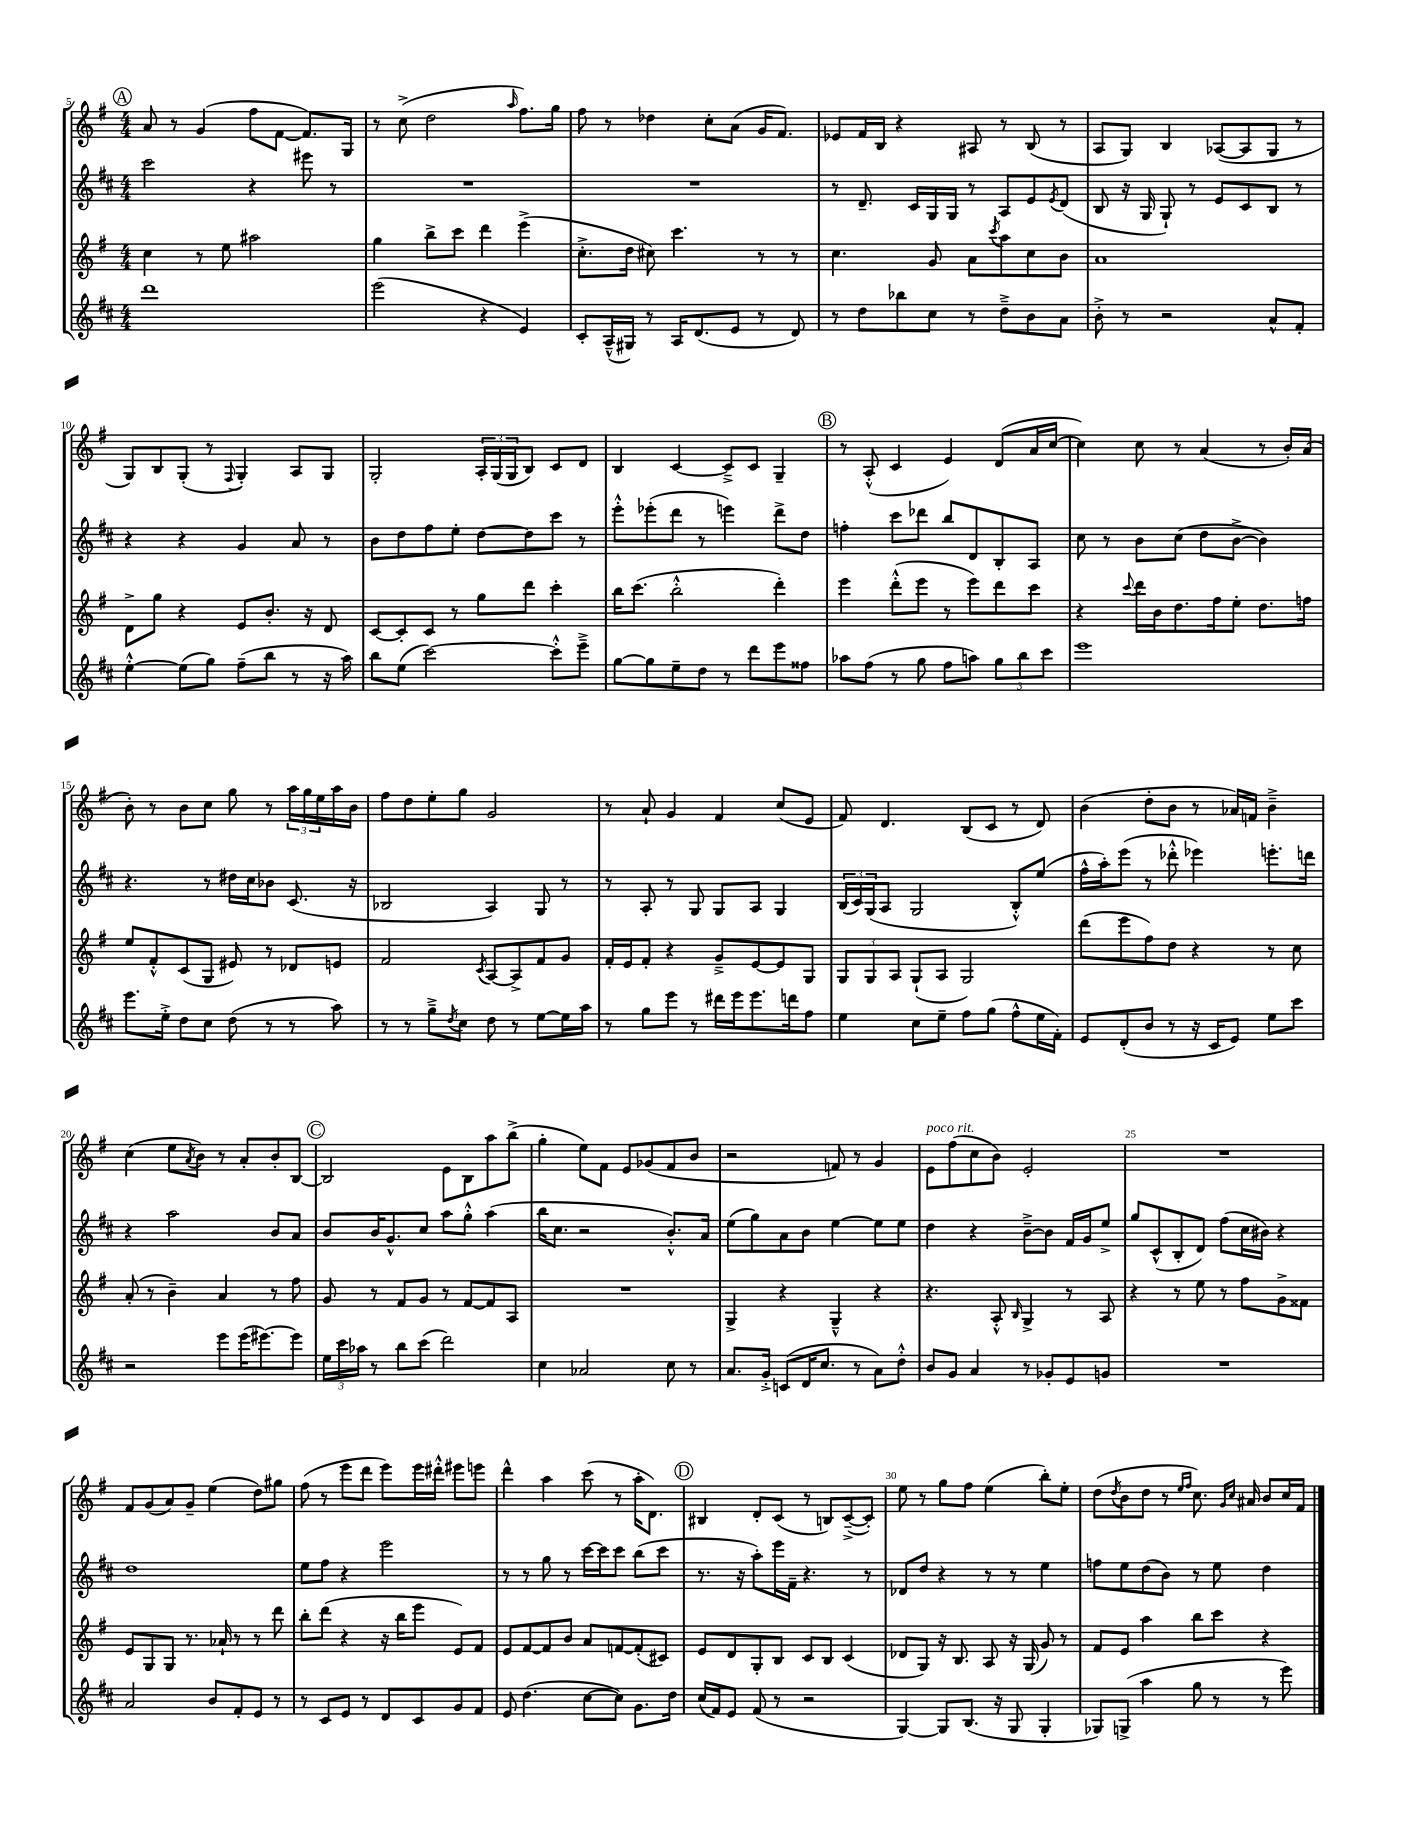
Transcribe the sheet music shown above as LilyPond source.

<<
\new StaffGroup <<
\new Staff = "s0" {
    \clef treble \key g \major \numericTimeSignature \time 4/4
    \mark \markup { \circle "A" } a'8 r8 g'4( fis''8 fis'8~ fis'8.) g16 |
    r8 c''8->( d''2 \grace { a''16 } fis''8.) g''16 |
    fis''8 r8 des''4 c''8-. a'8( g'16 fis'8.) |
    ees'8 fis'16 b16 r4 ais8 r8 b8( r8 |
    a8 g8) b4 aes8~( aes8 g8 r8 |
    g8) b8 g8-.( r8 \appoggiatura { fis8 } g4-.) a8 g8 |
    g2-. \tuplet 3/2 { a16-. g16( g16 } b8) c'8 d'8 |
    b4 c'4~ c'8---> c'8 g4-- |
    \mark \markup { \circle "B" } r8 a8-.-^( c'4 e'4) d'8( a'16 c''16~ |
    c''4) c''8 r8 a'4( r8 b'16-.) a'16( |
    b'8-.) r8 b'8 c''8 g''8 r8 \tuplet 3/2 { a''16 g''16 e''16 } a''16 b'16 |
    fis''8 d''8 e''8-. g''8 g'2 |
    r8 a'8-! g'4 fis'4 c''8( e'8 |
    fis'8) d'4. b8( c'8 r8 d'8) |
    b'4( d''8-. b'8 r8 aes'16) f'16 b'4---> |
    c''4( e''8 \acciaccatura { a'8 } b'8) r8 a'8-. b'8-. b8~ |
    \mark \markup { \circle "C" } b2 e'8 b8 a''8 b''8->( |
    g''4-. e''8) fis'8 e'8 ges'8( fis'8 b'8 |
    r2 f'8) r8 g'4 |
    e'8^\markup { \italic "poco rit." } fis''8( c''8 b'8) e'2-. |
    R1 |
    fis'8 g'8( a'8) g'8-- e''4( d''8) gis''8 |
    fis''8( r8 e'''8 d'''8 e'''8) e'''16 dis'''16-.-^ eis'''8 e'''8 |
    d'''4-^ a''4 c'''8( r8 a''16-. d'8.) |
    \mark \markup { \circle "D" } bis4 d'8-. c'8( r8 b8) c'8~--->( c'8-.) |
    e''8 r8 g''8 fis''8 e''4( b''8-.) e''8-. |
    d''8( \acciaccatura { d''8 } b'8 d''8 r8 \grace { e''16 fis''16 } c''8.) \grace { g'16 c''16 } ais'16 b'8 c''16 fis'16 \bar "|." |
}
\new Staff = "s1" {
    \clef treble \key d \major \numericTimeSignature \time 4/4
    \mark \markup { \circle "A" } cis'''2 r4 eis'''8 r8 |
    R1 |
    R1 |
    r8 d'8.-- cis'16 g16 g16 r8 a8 e'8 \acciaccatura { e'8 } d'8( |
    b8 r16 g16 g8-!) r8 e'8 cis'8 b8 r8 |
    r4 r4 g'4 a'8 r8 |
    b'8 d''8 fis''8 e''8-. d''8~ d''8 cis'''8 r8 |
    e'''8-.-^ ees'''8-.( d'''8 r8 e'''4) d'''8-> d''8 |
    \mark \markup { \circle "B" } f''4-. cis'''8 des'''8 b''8 d'8 b8-. a8 |
    cis''8 r8 b'8 cis''8( d''8 b'8~-> b'4) |
    r4. r8 dis''16 cis''16 bes'8 cis'8.( r16 |
    bes2 a4) g8 r8 |
    r8 a8-. r8 g8 g8 a8 g4 |
    \tuplet 3/2 { b16( cis'16) g16( } a8 g2 b8-.-^) e''8( |
    fis''16-^ a''16-.) e'''8( r8 des'''8-.-^ ees'''4) e'''8.-. d'''16 |
    r4 a''2 b'8 a'8 |
    \mark \markup { \circle "C" } b'8 b'16 g'8.-^ cis''8 a''8 g''8-.-^ a''4( |
    b''16 cis''8. r2 b'8.-.-^) a'16 |
    e''8( g''8) a'8 b'8 e''4~ e''8 e''8 |
    d''4 r4 b'8~---> b'8 fis'16 g'16 e''8-> |
    g''8 cis'8-^( b8-. d'8) fis''8( cis''16 bis'16) r4 |
    d''1 |
    e''8 fis''8 r4 e'''2 |
    r8 r8 g''8 r8 cis'''16~ cis'''16 cis'''8 b''8( cis'''8 |
    \mark \markup { \circle "D" } r8. r16 a''8-.) e'''16 fis'16-- r4. r8 |
    des'8 d''8 r4 r8 r8 e''4 |
    f''8 e''8 d''8( b'8) r8 e''8 d''4 \bar "|." |
}
\new Staff = "s2" {
    \clef treble \key g \major \numericTimeSignature \time 4/4
    \mark \markup { \circle "A" } c''4 r8 e''8 ais''2 |
    g''4 b''8-> c'''8 d'''4 e'''4->( |
    c''8.-.-> d''16 cis''8) c'''4. r8 r8 |
    c''4. g'8 a'8 \acciaccatura { c'''8 } a''8 c''8 b'8 |
    a'1 |
    d'8-> g''8 r4 e'8 b'8.-. r16 d'8 |
    c'8~ c'8-. c'8 r8 g''8 d'''8 c'''4-. |
    b''16 c'''8.( b''2-.-^ d'''4-.) |
    \mark \markup { \circle "B" } e'''4 d'''8-.-^( e'''8 r8 e'''8) d'''8 c'''8 |
    r4 \appoggiatura { c'''8 } d'''16 b'16 d''8. fis''16 e''8-. d''8. f''16 |
    e''8 fis'8-.-^ c'8( g8 eis'8) r8 des'8 e'8 |
    fis'2 \acciaccatura { c'8 } a8~ a8-> fis'8 g'8 |
    fis'16-. e'16 fis'8-. r4 g'8---> e'8~ e'8 g8 |
    \tuplet 3/2 { g8 g8 a8 } g8-!( a8 g2) |
    d'''8( e'''8 fis''8) d''8 r4 r8 c''8 |
    a'8-.( r8 b'4--) a'4 r8 fis''8 |
    \mark \markup { \circle "C" } g'8 r8 fis'8 g'8 r8 fis'8~ fis'8 a8 |
    R1 |
    g4-> r4 g4---^ r4 |
    r4. a8-.-^ \grace { b16 } g4-> r8 a8 |
    r4 r8 e''8 r8 fis''8 g'8-> fisis'8 |
    e'8 g8 g8 r8. aes'16-! r8 r8 d'''8 |
    b''8-. d'''8( r4 r16 b''16 e'''8 e'8) fis'8 |
    e'8 fis'8~ fis'8 b'8 a'8 f'8~ f'8-.( cis'8) |
    \mark \markup { \circle "D" } e'8 d'8 g8-. b8 c'8 b8 c'4( |
    des'8 g8) r16 b8. a8 r16 g16( g'8) r8 |
    fis'8 e'8 a''4 b''8 c'''8 r4 \bar "|." |
}
\new Staff = "s3" {
    \clef treble \key d \major \numericTimeSignature \time 4/4
    \mark \markup { \circle "A" } d'''1 |
    e'''2( r4 e'4) |
    cis'8-. a16---^( gis16) r8 a16 d'8.( e'8 r8 d'8) |
    r8 d''8 bes''8 cis''8 r8 d''8---> b'8 a'8 |
    b'8-.-> r8 r2 a'8-^ fis'8-. |
    e''4~-.-^ e''8( g''8) fis''8--( b''8 r8 r16 a''16) |
    b''8 e''8( cis'''2~) cis'''8-.-^ e'''8---> |
    g''8~ g''8 e''8-- d''8 r8 d'''8 e'''8 fisis''8 |
    \mark \markup { \circle "B" } aes''8 fis''8( r8 g''8 fis''8 a''8) \tuplet 3/2 { g''8 b''8 cis'''8 } |
    e'''1 |
    e'''8. e''16-.-> d''8 cis''8 d''8( r8 r8 a''8) |
    r8 r8 g''8---> \acciaccatura { d''8 } cis''8 d''8 r8 e''8~ e''16 a''16 |
    r8 g''8 e'''8 r8 dis'''16 e'''16 e'''8. d'''16 fis''8 |
    e''4 cis''8 e''8-- fis''8 g''8( fis''8-^ e''16 fis'16-.) |
    e'8 d'8-.( b'8 r8 r16 cis'16 e'8) e''8 cis'''8 |
    r2 e'''8 e'''16( eis'''8.~) eis'''8 |
    \mark \markup { \circle "C" } \tuplet 3/2 { e''16 cis'''16 aes''16 } r8 b''8 cis'''8( d'''2) |
    cis''4 aes'2 cis''8 r8 |
    a'8. g'16-.-> c'8( d'16 cis''8. r8 a'8) d''8-.-^ |
    b'8 g'8 a'4 r8 ges'8-. e'8 g'8 |
    R1 |
    a'2 b'8 fis'8-. e'8 r8 |
    r8 cis'8 e'8 r8 d'8 cis'8 g'8 fis'8 |
    e'8 d''4.( cis''8~ cis''8) g'8. d''16 |
    \mark \markup { \circle "D" } cis''16( fis'16) e'8 fis'8( r8 r2 |
    g4~) g8 b8.( r16 g8 g4-. |
    ges8) g8->( a''4 g''8 r8 r8 e'''8) \bar "|." |
}
>>
>>
\layout { \context { \Score currentBarNumber = #5 \override BarNumber.break-visibility = ##(#f #t #t) barNumberVisibility = #(every-nth-bar-number-visible 5) } }
